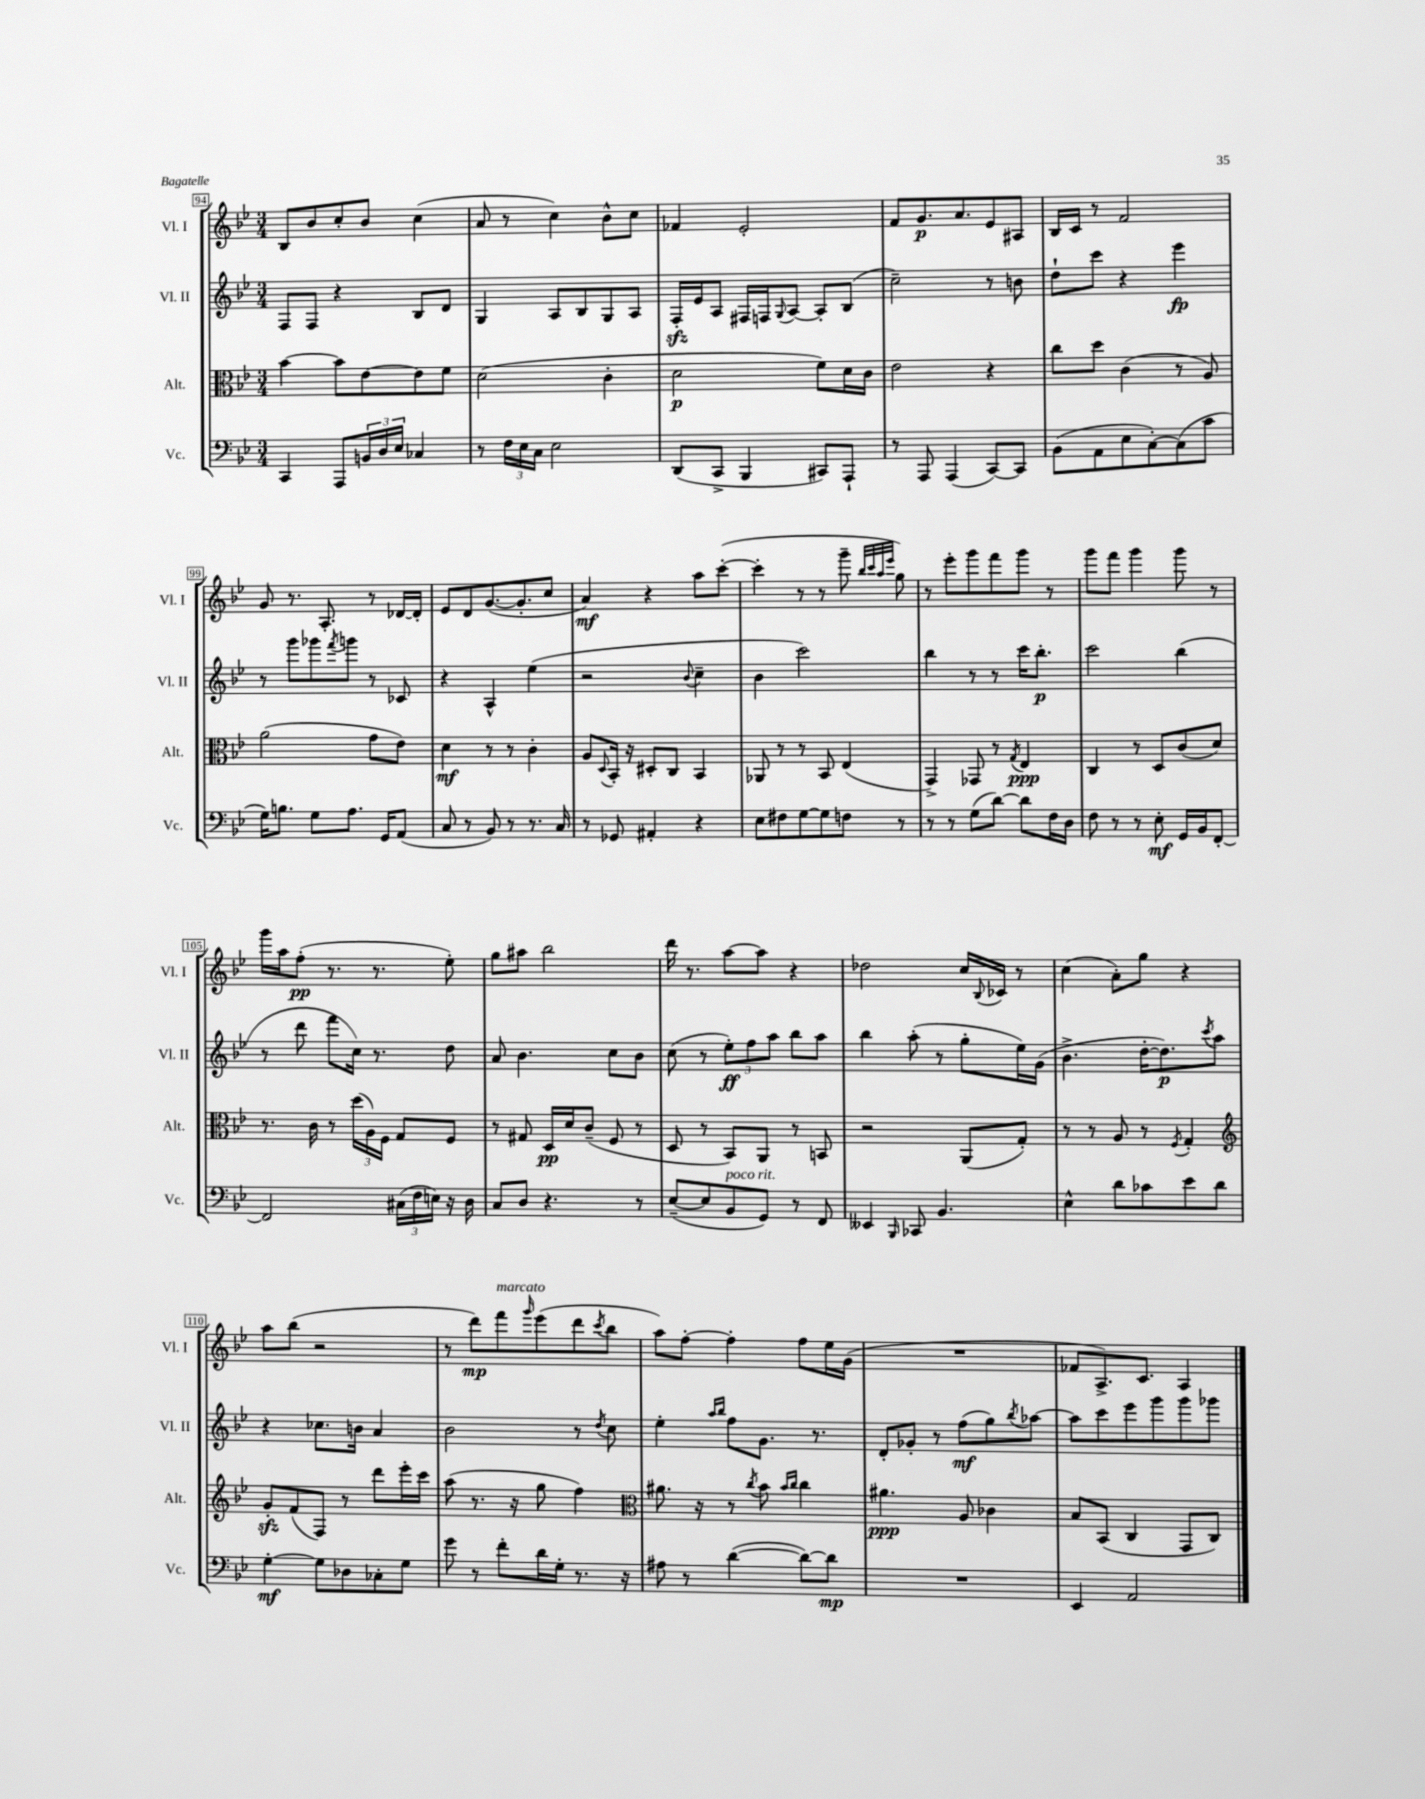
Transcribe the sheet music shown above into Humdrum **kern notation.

**kern	**kern	**kern	**kern
*staff4	*staff3	*staff2	*staff1
*clefF4	*clefC3	*clefG2	*clefG2
*k[b-e-]	*k[b-e-]	*k[b-e-]	*k[b-e-]
*M3/4	*M3/4	*M3/4	*M3/4
4CC/	[4b-\	8F/L	8B-/L
.	.	8F/J	8b-/
8AAA/L	8b-\]L	4r	8cc'/
24BB/L	[8e-\	.	8b-/J
24D/	.	.	.
24E-/JJ	.	.	.
4C-/	8e-\]	8B-/L	(4cc\
.	8f\J	8d/J	.
=	=	=	=
8r	(2d\	4G/	8a/
24F\LL	.	.	8r
24E-\	.	.	.
24C\JJ	.	.	.
2E-\	.	8A/L	4cc\)
.	.	8B-/	.
.	4c'\	8G/	8b-^^\L
.	.	8A/J	8cc\J
=	=	=	=
(8DD/L	2d\	16F'/LL	4f-/
.	.	16e-/J	.
8CC^/J	.	8A/J	.
4BBB-/	.	16F#/LL	2e-'/
.	.	16F/J	.
.	.	8qqG/	.
.	.	[8A/J	.
8CC#/L)	8f\L)	8A'/]L	.
8AAA`/J	16d\L	(8B-/J	.
.	16c\JJ	.	.
=	=	=	=
8r	2e-\	2cc~\)	8f/L
8AAA/	.	.	8.g/
(4AAA/	.	.	.
.	.	.	8.a/
[8CC/L)	4r	8r	8e-/
8CC/]J	.	8b\	8A#/J
=	=	=	=
(8BB-\L	8cc\L	8dd`\L	16B-/LL
.	.	.	16c/JJ
8AA\	8dd\J	8ccc\J	8r
8E-\	(4c\	4r	2f/
[8C'\)	.	.	.
(8C\]	8r	4eee-\	.
8c\J	8A/)	.	.
=	=	=	=
16G\LK)	(2a\	8r	8g/
8.B\J	.	.	.
.	.	8ggg\L	8.r
8G\L	.	8ggg-\	.
.	.	.	8.A'/
.	.	8qfff/	.
8.A\J	.	8ggg\J	.
.	8g\L	8r	8r
16GG/LK	.	.	.
(8AA/J	8e-\J)	8c-/	[16d-/LL
.	.	.	16d-'/]JJ
=	=	=	=
8C/	4d\	4r	8e-/L
8r	.	.	8d/
8BB-/)	8r	4A^^/	([8.g/
8r	8r	.	.
.	.	.	8.g'/]
8.r	4c'\	(4ee-\	.
.	.	.	8cc/J
16C/	.	.	.
=	=	=	=
8r	8A/L	2r	4a/)
.	8qqD/	.	.
8GG-/	16BB-'/Jk	.	.
.	16r	.	.
4AA#'/	8D#'/L	.	4r
.	8C/J	.	.
.	.	8qqb-/	.
4r	4BB-/	4cc~\	8aa\L
.	.	.	([8ccc'\J
=	=	=	=
8E-\L	8AA-/	4b-\	4ccc'\]
8F#\	8r	.	.
[8G\	8r	2ccc\)	8r
8G\]	8BB-/	.	8r
8F\J	(4E-/	.	8ggg~\
.	.	.	32qqbb-/LLL
.	.	.	32qqccc/
.	.	.	32qqaa/
.	.	.	32qqeee-/JJJ
8r	.	.	8gg\)
=	=	=	=
8r	4GG^/)	4bb-\	8r
8r	.	.	8eee-'\L
(8G\L	8GG-/	8r	8ggg\
[8d\J)	8r	8r	8fff\
.	8qG/	.	.
8d\]L	4E-/	16ccc\LK	8ggg\J
.	.	8.bb-'\J	.
16F\L	.	.	8r
16D\JJ	.	.	.
=	=	=	=
8F\	4C/	2ccc\	8ggg\L
8r	.	.	8fff\J
8r	8r	.	4ggg\
8E-'\	8D/L	.	.
16GG/LL	(8c/	(4bb-\	8ggg\
16BB-/J	.	.	.
[8FF'/J	8d/J)	.	8r
=	=	=	=
2FF/]	8.r	8r	16ggg\LL
.	.	.	16aa\J
.	.	8ddd\	(8ff'\J
.	16c\	.	.
.	8r	8fff\L	8.r
.	(24dd\LL	16cc\Jk)	.
.	24A\)	.	.
.	.	8.r	8.r
.	24F\JJ	.	.
(24C#\LL	8G/L	.	.
24F\	.	.	.
24E\JJ)	.	.	.
16r	8F/J	8dd\	8ee-'\)
16D\	.	.	.
=	=	=	=
8C/L	8r	8a/	8gg\L
8D/J	8G#/	4.b-\	8aa#\J
4.r	16D/LL	.	2bb-\
.	16d/J	.	.
.	(8c~/J	.	.
.	8F/	8cc\L	.
8r	8r	8b-\J	.
=	=	=	=
([8E-~/L	8D/	(8cc\	16ddd\
.	.	.	8.r
8E-/]	8r	8r	.
8BB-/	8BB-/L)	12ee-'\L)	[8aa\L
.	.	12ff\	.
8GG/J)	8AA/J	.	8aa\]J
.	.	12aa\J	.
8r	8r	8bb-\L	4r
8FF/	8BB/	8aa\J	.
=	=	=	=
4EE--/	2r	4bb-\	2dd-\
16qqBBB-/	.	.	.
8CC-/	.	(8aa'\	.
4.BB-/	.	8r	.
.	(8AA/L	8gg'\L	16cc/LL
.	.	.	8qqB-/
.	.	.	16c-/JJ
.	8G'/J)	16ee-\L)	8r
.	.	(16g\JJ	.
=	=	=	=
4E-^^\	8r	4.b-^\	(4cc\
.	8r	.	.
8d\L	8A/	.	8a'\L)
8c-\	8r	[16dd'\LK	8gg\J
.	.	8.dd\])	.
.	8qF/	.	.
8e-\	4G'/	.	4r
.	.	8qccc/	.
8d\J	.	8aa\J	.
=	=	=	=
*	*clefG2	*	*
[4G'\	8g'/L	4r	8aa\L
.	(8f/	.	(8bb-\J
8G\]L	8F/J)	8.cc-\L	2r
8D-\	8r	.	.
.	.	16b\Jk	.
8C-'\	8ddd\L	4a/	.
8G\J	16eee-'\L	.	.
.	16ccc\JJ	.	.
=	=	=	=
8g\	(8aa\	2b-\	8r
8r	8.r	.	8ddd\L)
8f'\L	.	.	8fff\
.	16r	.	.
.	.	.	16qqggg/
16d\L	8gg\	.	(8eee-\
16G'\JJ	.	.	.
8.r	4ff\)	8r	8ddd\
.	.	8qdd/	8qccc/
.	.	8cc\	8bb-\J
16r	.	.	.
=	=	=	=
*	*clefC3	*	*
8A#\	8.a#\	4ee-'\	8aa\L)
8r	.	.	[8ff'\J
.	16r	.	.
.	.	16qqaa/LL	.
.	.	16qqbb-/JJ	.
([4d\	8r	8ff\L	4ff'\]
.	8qcc/	.	.
.	8b-\	8.g\J	.
.	16qqb-/LL	.	.
.	16qqcc/JJ	.	.
8d\_L)	4cc\	.	8ff\L
.	.	8.r	.
8d\]J	.	.	16ee-\L
.	.	.	(16g\JJ
=	=	=	=
2.r	4.a#\	8d'/L	2.r
.	.	8g-'/J	.
.	.	8r	.
.	8A/	(8ff\L	.
.	4c-\	8gg\)	.
.	.	8qbb-/	.
.	.	[8aa-\J	.
=	=	=	=
4EE-/	8B-/L	8aa-\]L	8f-/L
.	(8BB-/J	8ccc\	8.A^/)
2AA/	4C/	8eee-\	.
.	.	.	8.c/J
.	.	8ggg\	.
.	8GG/L	8ggg\	4A/
.	8C/J)	8ggg-\J	.
==	==	==	==
*-	*-	*-	*-
